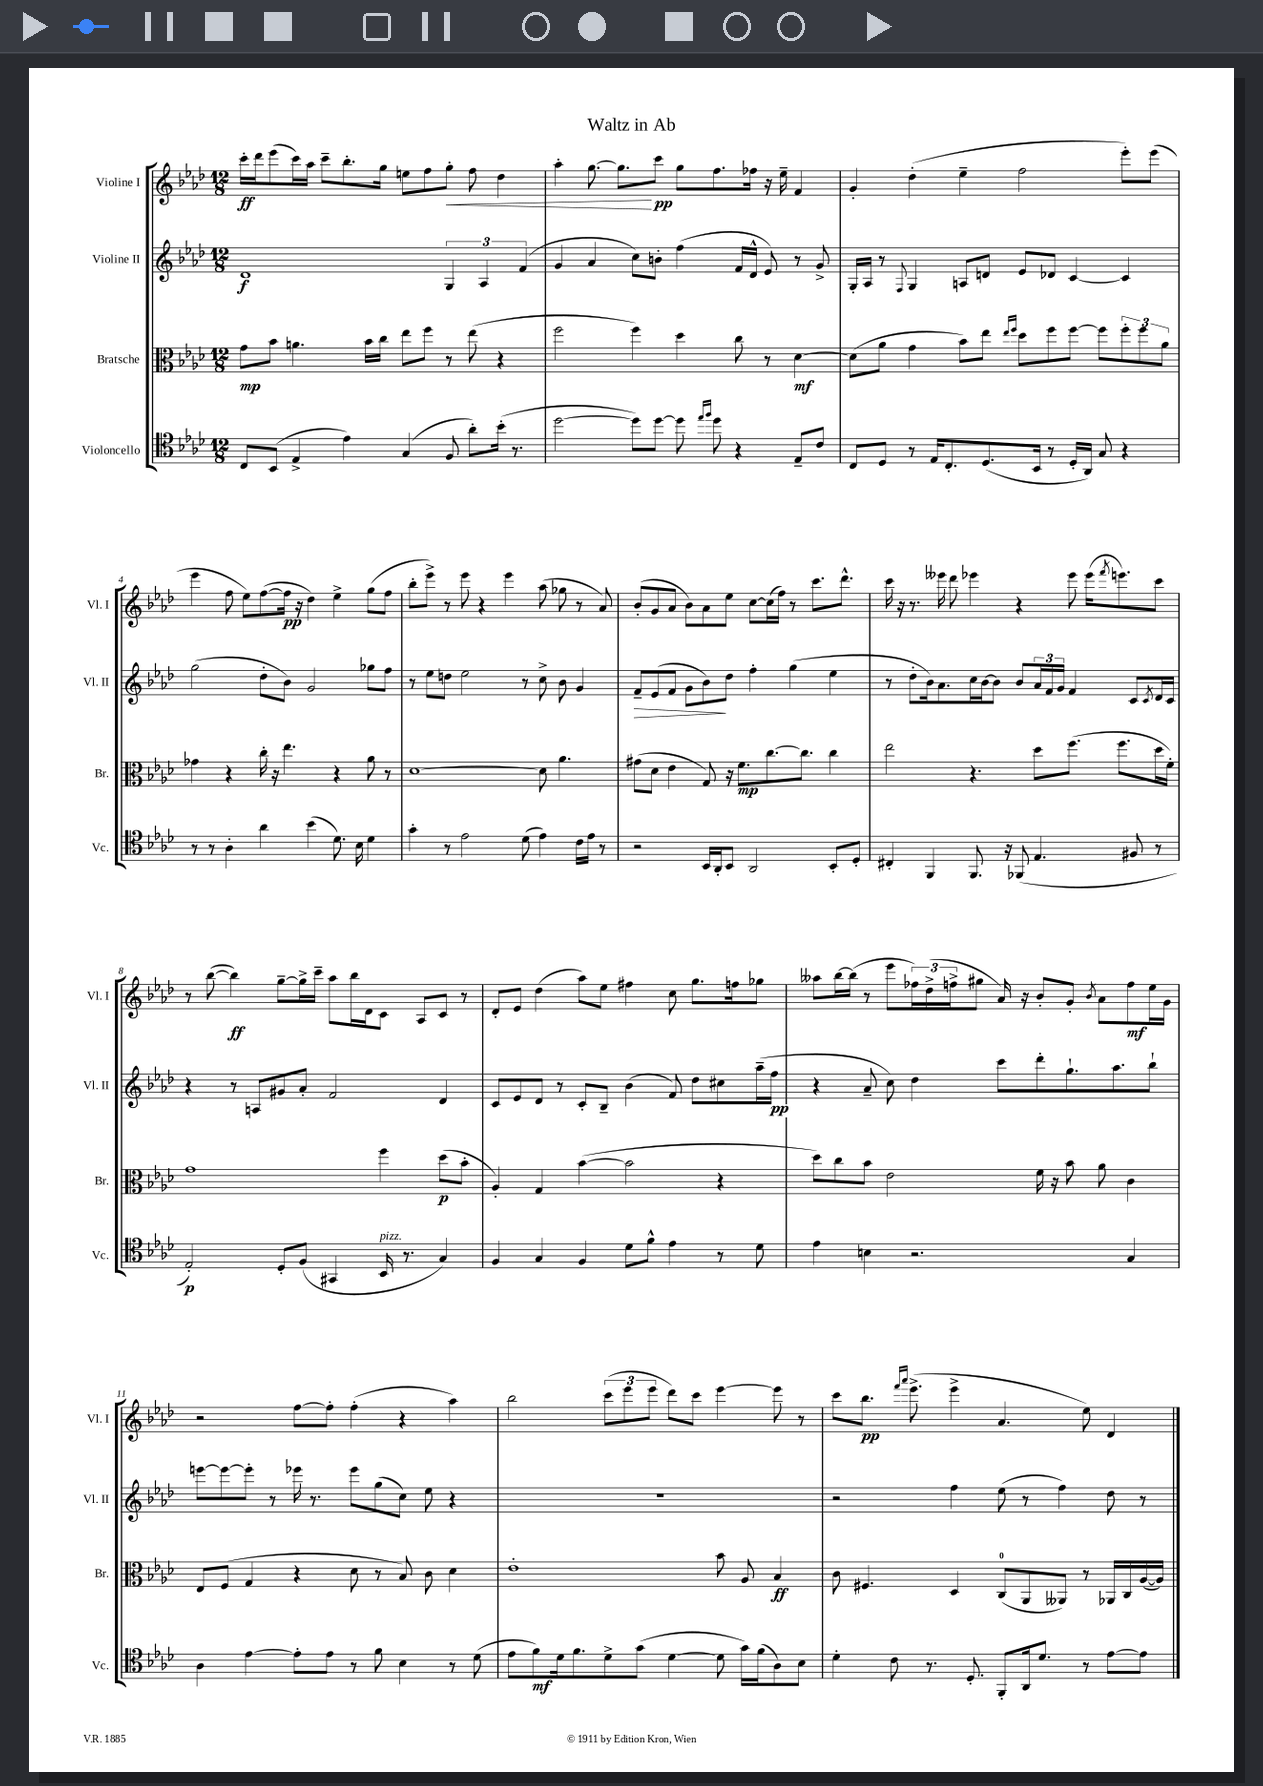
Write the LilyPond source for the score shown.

\header { title = "Waltz in Ab" }
<<
\new StaffGroup <<
\new Staff = "s0" \with { instrumentName = "Violine I" shortInstrumentName = "Vl. I" } {
    \clef treble \key aes \major \numericTimeSignature \time 12/8
    c'''16-.\ff des'''16 ees'''8( c'''16) aes''16 c'''8-- bes''8.-. g''16 e''8 f''8 g''8-.\< f''8 des''4 |
    aes''4-. g''8.~ g''8.\! c'''8\pp g''8 f''8. fes''16 r16 ees''16-- f'4 |
    g'4-. des''4-.( ees''4-- f''2 ees'''8-.) ees'''8( |
    ees'''4 f''8 ees''8) f''8~( f''16\pp r16 des''4) ees''4-> g''8( f''8 |
    bes''8-. ees'''8->) r8 ees'''8 r4 ees'''4 aes''8( ges''8 r8 aes'8) |
    bes'8-.( g'8 aes'8 bes'8) aes'8 ees''8 c''8~ c''16( f''16) r8 c'''8. des'''8.-^ |
    c'''16 r16 r8. eeses'''16 des'''8 ees'''4 r4 ees'''8 ees'''16( \acciaccatura { f'''8 } e'''8.) c'''8 |
    r8 bes''8~( bes''4\ff) g''8~-- g''16-> c'''16-- aes''8 bes''16 des'16 c'8 aes8 c'8 r8 |
    des'8-. ees'8 des''4( aes''8) ees''8 fis''4 c''8 g''8. f''16 ges''8 |
    aeses''8 bes''16~ bes''16( r8 ees'''8 \tuplet 3/2 { fes''16) des''16->( f''16-> } gis''8 aes'16) r16 bes'8-. g'8-. \acciaccatura { bes'8 } aes'8 f''8\mf ees''16 g'16 |
    r2 f''8~ f''8-. f''4-.( r4 aes''4) |
    bes''2 \tuplet 3/2 { c'''8( ees'''8 ees'''8 } des'''8) c'''8 ees'''4~ ees'''8 r8 |
    c'''8 bes''8.\pp \grace { f'''16 aes'''16 } ees'''8.->( ees'''4-> aes'4. ees''8) des'4 \bar "|." |
}
\new Staff = "s1" \with { instrumentName = "Violine II" shortInstrumentName = "Vl. II" } {
    \clef treble \key aes \major \numericTimeSignature \time 12/8
    des'1\f \tuplet 3/2 { g4 aes4 f'4( } |
    g'4 aes'4 c''8) b'8-. f''4( f'16 des'16-^ ees'8) r8 g'8-> |
    g16-. aes16 r8 \appoggiatura { f8 } g4 a8 d'8 ees'8 des'8 c'4~ c'4 |
    g''2( des''8-. bes'8) g'2 ges''8 f''8 |
    r8 ees''8 d''8 ees''2 r8 c''8-> bes'8 g'4 |
    f'8--\> ees'8( f'8 g'8 bes'8\!) des''8 f''4-. g''4( ees''4 |
    r8 des''8-. bes'16) aes'8. c''16 bes'16~ bes'8 bes'8 \tuplet 3/2 { aes'16 f'16 g'16 } f'4 c'8 \acciaccatura { c'8 } des'16 c'16 |
    r4 r8 a8 gis'8 aes'8-. f'2 des'4 |
    c'8 ees'8 des'8 r8 c'8-. bes8-- bes'4( f'8) des''8 cis''8 aes''16--( f''16\pp |
    r4 aes'8-- c''8) des''4 c'''8 des'''8-. g''8.-! aes''8. bes''8-! |
    e'''8~ e'''8~ e'''8-. r8 ees'''16 r8. ees'''8 g''8( c''8) ees''8 r4 |
    R1. |
    r2 f''4 ees''8( r8 f''4) des''8 r8 \bar "|." |
}
\new Staff = "s2" \with { instrumentName = "Bratsche" shortInstrumentName = "Br." } {
    \clef alto \key aes \major \numericTimeSignature \time 12/8
    g'8\mp bes'8 a'4. bes'16 c''16 ees''8 f''8 r8 ees''8( r4 |
    f''2 f''4) des''4 c''8 r8 des'4~\mf |
    des'8( aes'8 g'4 bes'8) ees''8 \grace { ees''16 f''16 } des''8 f''8 f''8~ f''8 \tuplet 3/2 { f''8-. f''8 aes'8 } |
    ges'4 r4 c''16-. r16 ees''4. r4 aes'8 r8 |
    des'1~ des'8 aes'4. |
    gis'8( des'8 ees'4 g8) r16 f'8.\mp c''8.~ c''8. c''4 |
    ees''2 r4. des''8 f''8.( f''8. des''16 f'16-.) |
    g'1 f''4 des''8\p( bes'8-. |
    aes4-.) g4 bes'4~( bes'2 r4 |
    des''8) c''8 bes'8 ees'2 f'16 r16 bes'8 aes'8 c'4 |
    ees8 f8( g4 r4 des'8 r8 bes8) c'8 des'4 |
    ees'1-. bes'8 aes8 bes4\ff |
    c'8 fis4. des4 c8-0( aes,8 aeses,8) r8 aes,16 c16 aes16~( aes16) \bar "|." |
}
\new Staff = "s3" \with { instrumentName = "Violoncello" shortInstrumentName = "Vc." } {
    \clef tenor \key aes \major \numericTimeSignature \time 12/8
    c8 bes,8( ees4-> ees'4) g4( f8 aes'8-.) bes'16-.( r8. |
    des''2~ des''8) des''8~ des''8 \grace { ees''16 f''16 } des''8 r4 ees8-- c'8 |
    c8 des8 r8 ees16 c8.-. des8.( bes,16 r8 des16-. aes,16) g8 r4 |
    r8 r8 aes4-. aes'4 bes'4( des'8.) bes16 des'4 |
    g'4-. r8 ees'2 des'8( ees'4) c'16 ees'16 r8 |
    r2 bes,16 aes,16-. bes,8 aes,2 bes,8-. des8-. |
    cis4-. f,4 f,8. r16 fes,8( ees4. fis8 r8 |
    ees2-.\p) des8-. f8( gis,4 bes,16^\markup { \italic "pizz." } r8. g4) |
    f4 g4 f4 des'8 f'8-^ ees'4 r8 des'8 |
    ees'4 b4 r2. g4 |
    aes4 ees'4~ ees'8-. ees'8 r8 f'8 bes4 r8 des'8( |
    ees'8 f'8\mf) des'16 f'8. des'8-> g'8( des'4~ des'8 g'16) f'16( aes8) bes8 |
    des'4-. c'8 r8. des8.-. f,8-. aes,16 des'8. r8 ees'8~ ees'8 \bar "|." |
}
>>
>>
